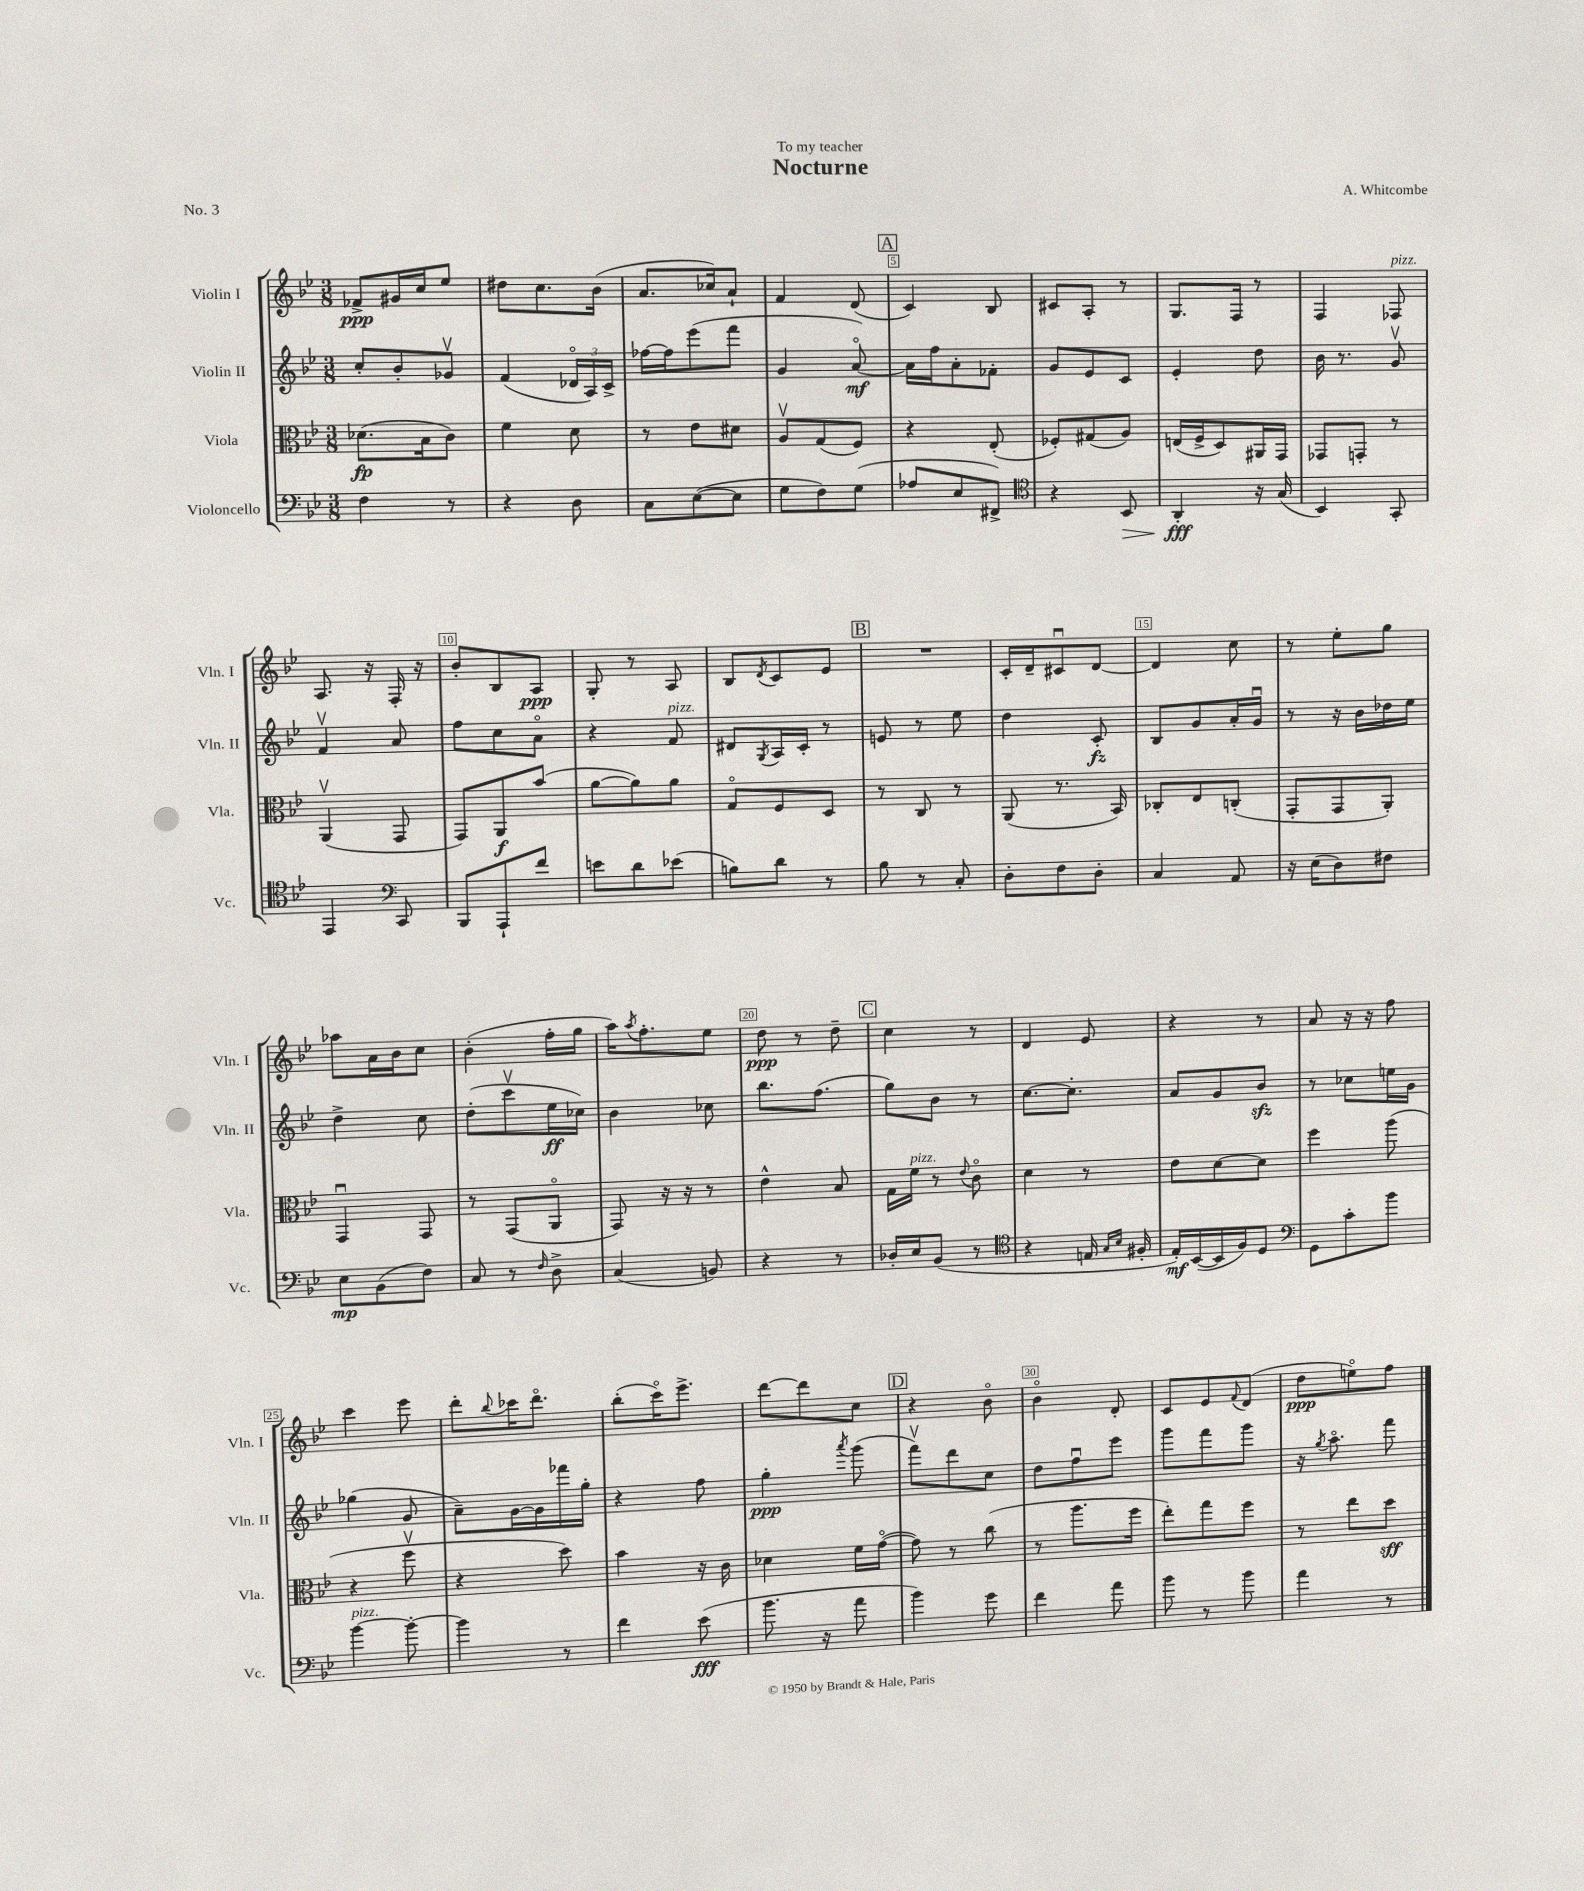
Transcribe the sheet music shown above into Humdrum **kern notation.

**kern	**dynam	**kern	**dynam	**kern	**dynam	**kern	**dynam
*part4	*part4	*part3	*part3	*part2	*part2	*part1	*part1
*staff4	*staff4	*staff3	*staff3	*staff2	*staff2	*staff1	*staff1
*I"Violoncello	*	*I"Viola	*	*I"Violin II	*	*I"Violin I	*
*I'Vc.	*	*I'Vla.	*	*I'Vln. II	*	*I'Vln. I	*
*clefF4	*	*clefC3	*	*clefG2	*	*clefG2	*
*k[b-e-]	*	*k[b-e-]	*	*k[b-e-]	*	*k[b-e-]	*
*M3/8	*	*M3/8	*	*M3/8	*	*M3/8	*
=1	=1	=1	=1	=1	=1	=1	=1
4F\	.	(8.d-X\L	fp	8cc'/L	.	8f-X^/L	ppp
.	.	.	.	8b-'/	.	16g#X/L	.
.	.	16B-\k	.	.	.	16cc/J	.
8r	.	8c\J)	.	8g-Xv/J	.	8ee-/J	.
=2	=2	=2	=2	=2	=2	=2	=2
4r	.	4f\	.	(4f/	.	8dd#X\L	.
.	.	.	.	.	.	8.cc\	.
8D\	.	8d\	.	24d-X/LL	.	.	.
.	.	.	.	24A/)	.	.	.
.	.	.	.	.	.	(16b-\Jk	.
.	.	.	.	24c^/JJ	.	.	.
=3	=3	=3	=3	=3	=3	=3	=3
8C\L	.	8r	.	[16ff-X\LL	.	8.a/L	.
.	.	.	.	16ff-\J]	.	.	.
([8E-\	.	8e-\L	.	(8eee-\	.	.	.
.	.	.	.	.	.	16cc-X/k)	.
8E-\J]	.	8d#X\J	.	8fff\J	.	8a`/J	.
=4	=4	=4	=4	=4	=4	=4	=4
8G\L	.	8Av/L	.	4g/	.	4f/	.
8F\)	.	(8G/	.	.	.	.	.
(8G\J	.	8F/J)	.	[8a/)	mf	(8d/	.
!!LO:REH:place=s1:t=A
=5	=5	=5	=5	=5	=5	=5	=5
8A-X/L	.	4r	.	16a\LL]	.	4c/)	.
.	.	.	.	16ff\J	.	.	.
8E-/	.	.	.	8a'\	.	.	.
8FF#X^/J)	.	(8E-'/	.	8f-X'\J	.	8B-/	.
=6	=6	=6	=6	=6	=6	=6	=6
*clefC4	*	*	*	*	*	*	*
4r	.	8F-X'/L)	.	8g/L	.	8c#X/L	.
.	.	(8G#X/	.	8e-/	.	8A'/J	.
!	!LO:HP:b	!	!	!	!	!	!
8BB-/	>	8A/J)	.	8c/J	.	8r	.
=7	=7	=7	=7	=7	=7	=7	=7
4AA'/	fff	(16En/LL	.	4e-'/	.	8.G/L	.
.	.	16F^/J	.	.	.	.	.
.	.	8D/)	.	.	.	.	.
.	.	.	.	.	.	16F/Jk	.
16r	]	16AA#X/L	.	8dd\	.	8r	.
(16G/	.	16GG/JJ	.	.	.	.	.
=8	=8	=8	=8	=8	=8	=8	=8
4BB-/)	.	8GG-X/L	.	16b-\	.	4F/	.
.	.	.	.	8.r	.	.	.
.	.	8GGn'/J	.	.	.	.	.
!	!	!	!	!	!	!LO:TX:a:i:t=pizz.	!
8GG'/	.	8r	.	8gv/	.	8F-X/	.
!!LO:LB:g=z
=9	=9	=9	=9	=9	=9	=9	=9
4EE-/	.	(4AAv/	.	4fv/	.	8.A/	.
.	.	.	.	.	.	16r	.
*clefF4	*	*	*	*	*	*	*
8CC/	.	8GG/	.	8a/	.	16F'/	.
.	.	.	.	.	.	16r	.
=10	=10	=10	=10	=10	=10	=10	=10
8BBB-/L	.	8GG/L)	.	8ff\L	.	8b-'/L	.
8AAA`/	.	8AA/	f	8cc\	.	8B-/	.
8f/J	.	(8b-/J	.	8a\J	.	8A/J	ppp
=11	=11	=11	=11	=11	=11	=11	=11
8en\L	.	[8a\L	.	4r	.	8G'/	.
8d\	.	8a\])	.	.	.	8r	.
!	!	!	!	!LO:TX:a:i:t=pizz.	!	!	!
(8e-X\J	.	8a\J	.	8f/	.	8A/	.
=12	=12	=12	=12	=12	=12	=12	=12
8Bn\L)	.	8G/L	.	8d#X/L	.	8B-/L	.
.	.	.	.	8qG/	.	8qd/	.
8d\J	.	8F/	.	16A/L	.	8c/	.
.	.	.	.	16c'/JJ	.	.	.
8r	.	8D/J	.	8r	.	8e-/J	.
!!LO:REH:place=s1:t=B
=13	=13	=13	=13	=13	=13	=13	=13
8B-\	.	8r	.	8en/	.	4.r	.
8r	.	8C/	.	8r	.	.	.
8C'/	.	8r	.	8ee-\	.	.	.
=14	=14	=14	=14	=14	=14	=14	=14
8D'\L	.	(8AA/	.	4dd\	.	16c'/LL	.
.	.	.	.	.	.	16d~/J	.
8F\	.	8.r	.	.	.	8c#Xu/	.
8D'\J	.	.	.	8c'/	fz	[8d/J	.
.	.	16BB-/)	.	.	.	.	.
=15	=15	=15	=15	=15	=15	=15	=15
4C/	.	8C-X'/L	.	8B-/L	.	4d/]	.
.	.	8E-/	.	8g/	.	.	.
8AA/	.	(8Cn'/J	.	16a'/L	.	8cc\	.
.	.	.	.	16gu/JJ	.	.	.
=16	=16	=16	=16	=16	=16	=16	=16
16r	.	8GG'/L	.	8r	.	8r	.
(16E-\KL	.	.	.	.	.	.	.
8D\)	.	8GG/	.	16r	.	8ee-'\L	.
.	.	.	.	16b-\LL	.	.	.
8F#X\J	.	8AA'/J)	.	16dd-X\	.	8gg\J	.
.	.	.	.	16ee-\JJ	.	.	.
!!LO:LB:g=z
=17	=17	=17	=17	=17	=17	=17	=17
8E-\L	mp	4GGu/	.	4dd^\	.	8aa-X\L	.
(8BB-\	.	.	.	.	.	16a\L	.
.	.	.	.	.	.	16b-\J	.
8F\J)	.	8GG/	.	8cc\	.	8cc\J	.
=18	=18	=18	=18	=18	=18	=18	=18
8C/	.	8r	.	(8dd'\L	.	(4b-'\	.
8r	.	(8GG/L	.	8cccv\	.	.	.
16qqF/	.	.	.	.	.	.	.
8D^\	.	8AA/J	.	16ee-\L	ff	16ff'\LL	.
.	.	.	.	16cc-X\JJ)	.	16gg\JJ	.
=19	=19	=19	=19	=19	=19	=19	=19
(4C/	.	8GG/)	.	4b-\	.	16aa\KL)	.
.	.	.	.	.	.	8qaa/	.
.	.	.	.	.	.	8.ff'\	.
.	.	16r	.	.	.	.	.
.	.	16r	.	.	.	.	.
8BBn/)	.	8r	.	8cc-X\	.	8ee-\J	.
=20	=20	=20	=20	=20	=20	=20	=20
4r	.	4e-^^\	.	8.bb-\L	.	8dd\	ppp
.	.	.	.	.	.	8r	.
.	.	.	.	(8.ff\J	.	.	.
8r	.	8B-/	.	.	.	8dd~\	.
!!LO:REH:place=s1:t=C
=21	=21	=21	=21	=21	=21	=21	=21
16D-X'/LL	.	16G\LL	.	8gg\L)	.	4cc\	.
!	!	!LO:TX:a:i:t=pizz.	!	!	!	!	!
16E-/J	.	16f\JJ	.	.	.	.	.
(8BB-/J	.	8r	.	8b-\J	.	.	.
.	.	8qqe-/	.	.	.	.	.
8r	.	8c\	.	8r	.	8r	.
=22	=22	=22	=22	=22	=22	=22	=22
*clefC4	*	*	*	*	*	*	*
4r	.	4d\	.	[8.cc\L	.	4d/	.
.	.	.	.	8.cc'\J]	.	.	.
16En/	.	8r	.	.	.	8e-/	.
16qqG/LL	.	.	.	.	.	.	.
16qqB-/JJ	.	.	.	.	.	.	.
16F#X'/	.	.	.	.	.	.	.
=23	=23	=23	=23	=23	=23	=23	=23
16E-'/LL)	mf	8e-\L	.	8a/L	.	4r	.
([16BB-/	.	.	.	.	.	.	.
16BB-/]	.	[8d\	.	8g/	.	.	.
16F/J)	.	.	.	.	.	.	.
8D/J	.	8d\J]	.	8b-zz/J	.	8r	.
=24	=24	=24	=24	=24	=24	=24	=24
*clefF4	*	*	*	*	*	*	*
8GG\L	.	4ff\	.	8r	.	8a/	.
8c'\	.	.	.	8cc-X\L	.	16r	.
.	.	.	.	.	.	16r	.
8b-\J	.	(8aa\	.	16een\L	.	8ff\	.
.	.	.	.	16g\JJ	.	.	.
!!LO:LB:g=z
=25	=25	=25	=25	=25	=25	=25	=25
!LO:TX:a:i:t=pizz.	!	!	!	!	!	!	!
[4b-\	.	4r	.	(4gg-X\	.	4ccc\	.
8b-'\_	.	8ffv\	.	8g/	.	8eee-\	.
=26	=26	=26	=26	=26	=26	=26	=26
4b-\]	.	4r	.	8a~\L)	.	8ddd'\L	.
.	.	.	.	.	.	8qqbb-/	.
.	.	.	.	[16g\L	.	16ccc-X\K	.
.	.	.	.	16g\]	.	8.ddd\J	.
8r	.	8dd\)	.	16fff-X\	.	.	.
.	.	.	.	16gg'\JJ	.	.	.
=27	=27	=27	=27	=27	=27	=27	=27
4f\	.	4b-\	.	4r	.	(8bb-'\L	.
.	.	.	.	.	.	16ccc\K)	.
.	.	.	.	.	.	8.eee-^\J	.
(8e-\	fff	16r	.	8ff\	.	.	.
.	.	16c\	.	.	.	.	.
=28	=28	=28	=28	=28	=28	=28	=28
8.b-\	.	4d-X\	.	4gg'\	ppp	[8ddd\L	.
.	.	.	.	.	.	8ddd\]	.
16r	.	.	.	.	.	.	.
.	.	.	.	8qaaa/	.	.	.
8a\	.	16f\LL	.	(8ggg\	.	8cc\J	.
.	.	([16g\JJ	.	.	.	.	.
!!LO:REH:place=s1:t=D
=29	=29	=29	=29	=29	=29	=29	=29
4b-\)	.	8g\])	.	8fffv\L)	.	4r	.
.	.	8r	.	8ddd\	.	.	.
8g\	.	(8cc\	.	8cc\J	.	8b-\	.
=30	=30	=30	=30	=30	=30	=30	=30
4f\	.	8r	.	8dd\L	.	4b-\	.
.	.	8.aa\L	.	8ffu\	.	.	.
8a\	.	.	.	8eee-\J	.	8d'/	.
.	.	16ff\Jk	.	.	.	.	.
=31	=31	=31	=31	=31	=31	=31	=31
8b-\	.	8ee-'\L)	.	8ggg\L	.	8c/L	.
8r	.	8gg\	.	8fff\	.	8e-/	.
.	.	.	.	.	.	8qqf/	.
8b-\	.	8ff\J	.	8ggg\J	.	(8d/J	.
=32	=32	=32	=32	=32	=32	=32	=32
4a\	.	8r	.	16r	.	8dd\L	ppp
.	.	.	.	8qgg/	.	.	.
.	.	.	.	8.aa\	.	.	.
.	.	8ee-\L	.	.	.	8een\)	.
8r	.	8dd\J	sff	8fff\	.	8ff\J	.
==	==	==	==	==	==	==	==
*-	*-	*-	*-	*-	*-	*-	*-
